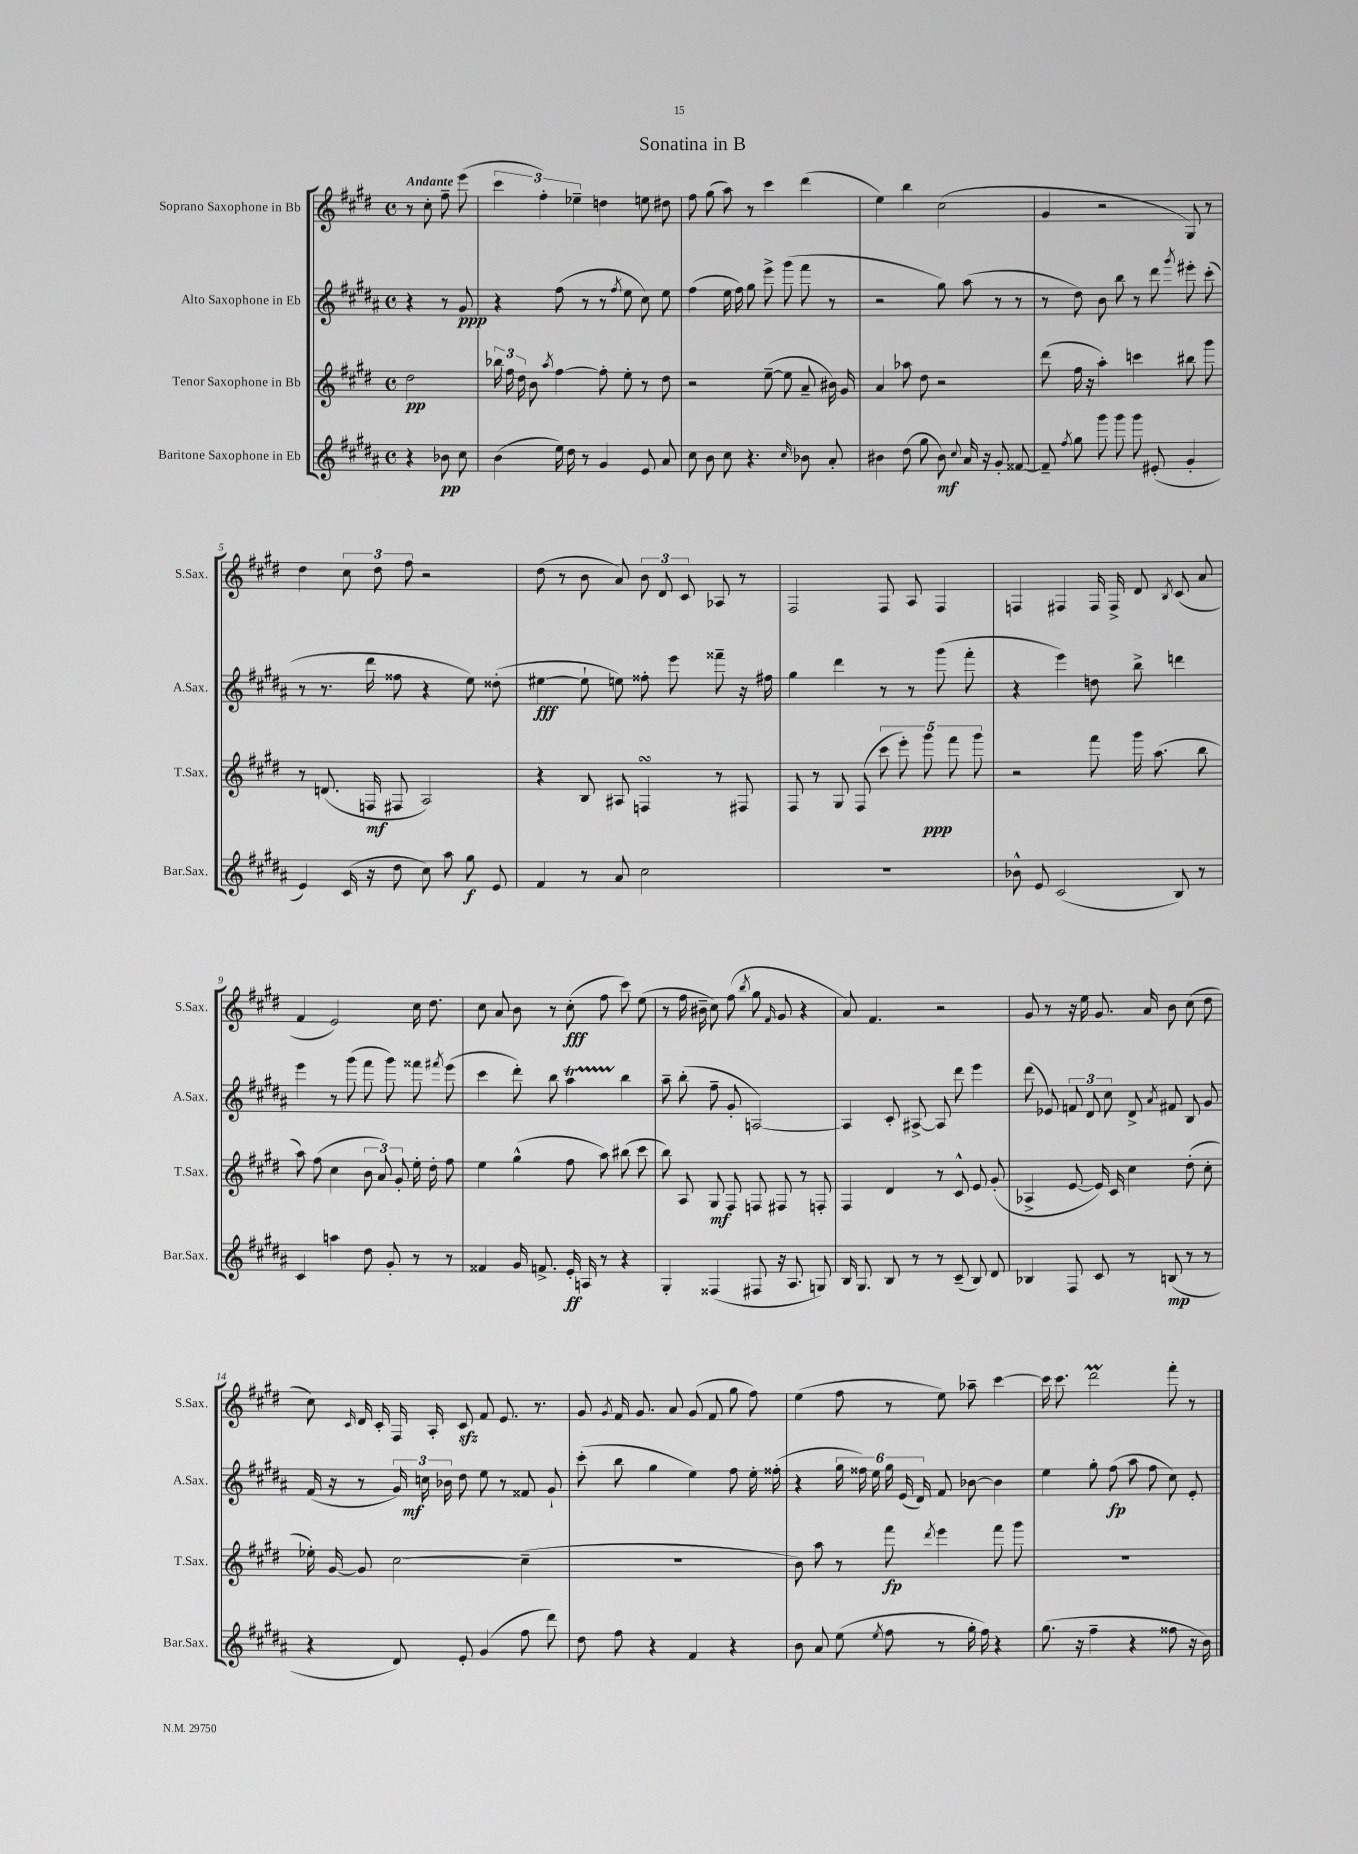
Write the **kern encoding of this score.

**kern	**dynam	**kern	**dynam	**kern	**dynam	**kern	**dynam
*part4	*part4	*part3	*part3	*part2	*part2	*part1	*part1
*staff4	*staff4	*staff3	*staff3	*staff2	*staff2	*staff1	*staff1
*I"Baritone Saxophone in Eb	*	*I"Tenor Saxophone in Bb	*	*I"Alto Saxophone in Eb	*	*I"Soprano Saxophone in Bb	*
*I'Bar.Sax.	*	*I'T.Sax.	*	*I'A.Sax.	*	*I'S.Sax.	*
*clefG2	*	*clefG2	*	*clefG2	*	*clefG2	*
*k[f#c#g#d#a#]	*	*k[f#c#g#d#]	*	*k[f#c#g#d#a#]	*	*k[f#c#g#d#]	*
*M4/4	*	*M4/4	*	*M4/4	*	*M4/4	*
*met(c)	*	*met(c)	*	*met(c)	*	*met(c)	*
=	=	=	=	=	=	=	=
!	!	!	!	!	!	!LO:TX:a:B:t=Andante	!
4r	.	2dd#\	pp	4r	.	8r	.
.	.	.	.	.	.	8cc#'\	.
8b-X\	pp	.	.	8r	.	8ff#~\	.
8cc#\	.	.	.	8g#/	ppp	(8eee\	.
=1	=1	=1	=1	=1	=1	=1	=1
(4b\	.	24bb-X\	.	4r	.	6ccc#\	.
.	.	24ff#\	.	.	.	.	.
.	.	24dd#\	.	.	.	.	.
.	.	8b\	.	.	.	.	.
.	.	.	.	.	.	6ff#'\)	.
.	.	8qaa/	.	.	.	.	.
16ee\)	.	[4ff#\	.	(8ff#\	.	.	.
16dd#\	.	.	.	.	.	.	.
.	.	.	.	.	.	6ee-X~\	.
8r	.	.	.	8r	.	.	.
4g#/	.	8ff#'\]	.	8r	.	4ddn\	.
.	.	.	.	8qff#/	.	.	.
.	.	8ee'\	.	8ee\	.	.	.
8e/	.	8r	.	8cc#\)	.	8een\	.
8a#/	.	8dd#\	.	8ee\	.	8dd#X\	.
=2	=2	=2	=2	=2	=2	=2	=2
8cc#\	.	2r	.	(4ff#\	.	8ff#\	.
8b\	.	.	.	.	.	(8gg#\	.
8cc#\	.	.	.	16ee\	.	8aa\)	.
.	.	.	.	16ff#\)	.	.	.
4.r	.	.	.	8gg#\	.	8r	.
.	.	([8ee~\	.	8eee^\	.	4ccc#\	.
.	.	8ee\]	.	(8ggg#\	.	.	.
16qqcc#/	.	.	.	.	.	.	.
8b-X\	.	8a~/	.	8fff#\	.	(4ddd#\	.
8a#'/	.	16b#X\)	.	8r	.	.	.
.	.	16g#/	.	.	.	.	.
=3	=3	=3	=3	=3	=3	=3	=3
4b#X\	.	4a/	.	2r	.	4ee\)	.
(8dd#\	.	8aa-X\	.	.	.	4bb\	.
8gg#\	.	8dd#\	.	.	.	.	.
8b#\)	mf	2r	.	8gg#\)	.	(2cc#\	.
8qqcc#/	.	.	.	.	.	.	.
16a#/	.	.	.	(8aa#\	.	.	.
16r	.	.	.	.	.	.	.
8g#'/	.	.	.	8r	.	.	.
[8f##X/	.	.	.	8r	.	.	.
=4	=4	=4	=4	=4	=4	=4	=4
8f##~/]	.	(8ddd#\	.	8r	.	4g#/	.
8qff#/	.	.	.	.	.	.	.
8gg#\	.	16ff#\	.	8dd#\)	.	.	.
.	.	16r	.	.	.	.	.
8ggg#\	.	4aa'\)	.	8b\	.	2r	.
8ggg#\	.	.	.	8bb\	.	.	.
8ggg#\	.	4cccn\	.	8r	.	.	.
(8e#X'/	.	.	.	8ddd#\	.	.	.
.	.	.	.	8qggg#/	.	.	.
4g#'/	.	8bb#X\	.	8eee#X'\	.	8G#/)	.
.	.	8ggg#\	.	(8ccc#'\	.	8r	.
!!LO:LB:g=z
=5	=5	=5	=5	=5	=5	=5	=5
4e/)	.	8r	.	8r	.	4dd#\	.
.	.	(8.dn/	.	8.r	.	.	.
(16c#/	.	.	.	.	.	12cc#\	.
16r	.	16Fn/	mf	16ddd#\	.	.	.
.	.	.	.	.	.	12dd#\	.
8dd#\	.	8F#X/	.	8ff##X\	.	.	.
.	.	.	.	.	.	12ff#\	.
8cc#\)	.	2A/)	.	4r	.	2r	.
8aa#\	.	.	.	.	.	.	.
8gg#\	f	.	.	8ee\)	.	.	.
8e/	.	.	.	(8dd##X'\	.	.	.
=6	=6	=6	=6	=6	=6	=6	=6
4f#/	.	4r	.	[4ee#X\	fff	(8dd#\	.
.	.	.	.	.	.	8r	.
8r	.	8B/	.	8ee#`\]	.	8b\	.
8a#/	.	8A#X/	.	8een\)	.	8a/)	.
2cc#\	.	4FnsSSs/	.	8ff##X'\	.	12b\	.
.	.	.	.	.	.	12d#/	.
.	.	.	.	8eee\	.	.	.
.	.	.	.	.	.	12c#/	.
.	.	8r	.	8fff##X~\	.	8A-X/	.
.	.	8F#X/	.	16r	.	8r	.
.	.	.	.	16ff#X\	.	.	.
=7	=7	=7	=7	=7	=7	=7	=7
1r	.	8F#/	.	4gg#\	.	2F#/	.
.	.	8r	.	.	.	.	.
.	.	8G#/	.	4ddd#\	.	.	.
.	.	(8F#/	.	.	.	.	.
.	.	10ccc#\	.	8r	.	8F#/	.
.	.	10eee'\)	.	.	.	.	.
.	.	.	.	8r	.	8A/	.
.	.	10ggg#\	ppp	.	.	.	.
.	.	.	.	(8ggg#\	.	4F#/	.
.	.	10fff#\	.	.	.	.	.
.	.	.	.	8fff#'\	.	.	.
.	.	10ggg#\	.	.	.	.	.
=8	=8	=8	=8	=8	=8	=8	=8
8b-X^^\	.	2r	.	4r	.	4Fn/	.
8e/	.	.	.	.	.	.	.
(2c#/	.	.	.	4eee\)	.	4F#X/	.
.	.	8fff#\	.	8ddn\	.	16F#/	.
.	.	.	.	.	.	16F#^/	.
.	.	16ggg#\	.	8bb^\	.	8d#/	.
.	.	(8.aa\	.	.	.	.	.
.	.	.	.	.	.	8qB/	.
8B/)	.	.	.	4dddn\	.	(8c#/	.
8r	.	8bb\	.	.	.	8a/	.
!!LO:LB:g=z
=9	=9	=9	=9	=9	=9	=9	=9
4c#/	.	8aa\)	.	4eee\	.	4f#/	.
.	.	(8ff#\	.	.	.	.	.
4aan\	.	4cc#\	.	8r	.	2e/)	.
.	.	.	.	(8ggg#\	.	.	.
8dd#\	.	12b\	.	8fff#\	.	.	.
.	.	12a/)	.	.	.	.	.
8g#'/	.	.	.	8ggg#\)	.	.	.
.	.	12g#'/	.	.	.	.	.
8r	.	16ee'\	.	8fff##X\	.	16cc#\	.
.	.	16dd#'\	.	.	.	8.dd#\	.
.	.	.	.	8qfff#X/	.	.	.
8r	.	8ff#\	.	(8eee\	.	.	.
=10	=10	=10	=10	=10	=10	=10	=10
4f##X/	.	4ee\	.	4ccc#\	.	8cc#\	.
.	.	.	.	.	.	8a/	.
16g#/	.	(4gg#^^\	.	8ddd#'\)	.	8b\	.
8.fn^/	.	.	.	.	.	.	.
.	.	.	.	8bb\	.	8r	.
16e'/	ff	8ff#\	.	4aa#t\	.	(8cc#'\	fff
16An/	.	.	.	.	.	.	.
8r	.	8aa\)	.	.	.	8ff#\	.
4r	.	(8bb#X\	.	4bb\	.	8ccc#\)	.
.	.	8ccc#\	.	.	.	(8ee\	.
=11	=11	=11	=11	=11	=11	=11	=11
4G#'/	.	8bb\)	.	8aa#~\	.	8r	.
.	.	8A/	.	(8bb'\	.	16ff#\	.
.	.	.	.	.	.	16b#X~\	.
(4F##X/	.	8G#/	mf	8ff#~\	.	8cc#\)	.
.	.	8F#/	.	8g#'/	.	(8ff#\	.
.	.	.	.	.	.	8qbb/	.
8F#X/	.	8Fn/	.	[2An/)	.	8gg#\	.
.	.	.	.	.	.	16qqf#/	.
16r	.	8F#X/	.	.	.	8g#/	.
8.A#/	.	.	.	.	.	.	.
.	.	8r	.	.	.	4r	.
8Gn/)	.	8Fn'/	.	.	.	.	.
=12	=12	=12	=12	=12	=12	=12	=12
16B/	.	4F#/	.	4A/]	.	8a/)	.
8.G#/	.	.	.	.	.	.	.
.	.	.	.	.	.	4.f#/	.
8B/	.	4d#/	.	8c#'/	.	.	.
8r	.	.	.	[8A#X^/	.	.	.
8r	.	8r	.	8A#/]	.	2r	.
(8c#~/	.	8c#^^/	.	8ddd#\	.	.	.
8B/)	.	8e/	.	4eee\	.	.	.
8d#/	.	(8g#'/	.	.	.	.	.
=13	=13	=13	=13	=13	=13	=13	=13
4B-X/	.	4A-X^/	.	(8ddd#\	.	8g#/	.
.	.	.	.	8e-X/)	.	8r	.
8F#/	.	[8e/	.	12fn/	.	16r	.
.	.	.	.	.	.	16ee\	.
.	.	.	.	12d#/	.	.	.
8c#/	.	16e/])	.	.	.	8.g#/	.
.	.	.	.	12cc#\	.	.	.
.	.	16c#/	.	.	.	.	.
8r	.	4cc#\	.	8d#^/	.	.	.
.	.	.	.	.	.	16a/	.
.	.	.	.	8qa#/	.	.	.
(8Bn/	mp	.	.	8f#X/	.	8b\	.
8r	.	(8dd#'\	.	8B/	.	(8cc#\	.
8r	.	8cc#'\	.	8g#/	.	8dd#\	.
!!LO:LB:g=z
=14	=14	=14	=14	=14	=14	=14	=14
4r	.	16ee-X'\)	.	(16f#/	.	8cc#\)	.
.	.	[16g#/	.	16r	.	.	.
.	.	.	.	.	.	16qqc#/	.
.	.	8g#/]	.	8r	.	16d#/	.
.	.	.	.	.	.	16c#'/	.
8d#/)	.	[2cc#\	.	24g#/)	.	16F#/	.
.	.	.	.	24ccn\	mf	.	.
.	.	.	.	.	.	16A'/	.
.	.	.	.	24b-X\	.	.	.
8e'/	.	.	.	8dd#\	.	8c#zz/	.
(4g#/	.	.	.	8ee\	.	8f#/	.
.	.	.	.	8r	.	8.e/	.
8ff#\	.	(4cc#~\]	.	8f##X/	.	.	.
.	.	.	.	.	.	8.r	.
8ddd#\)	.	.	.	8g#`/	.	.	.
=15	=15	=15	=15	=15	=15	=15	=15
8dd#\	.	1r	.	(8ccc#'\	.	8g#/	.
.	.	.	.	.	.	8qg#/	.
8ff#\	.	.	.	8bb\	.	16f#/	.
.	.	.	.	.	.	8.g#/	.
4r	.	.	.	4gg#\	.	.	.
.	.	.	.	.	.	8a/	.
4f#/	.	.	.	4ee\)	.	(8g#/	.
.	.	.	.	.	.	8f#/	.
4r	.	.	.	8ff#\	.	8gg#\	.
.	.	.	.	16ee'\	.	8ff#\)	.
.	.	.	.	(16ff##X'\	.	.	.
=16	=16	=16	=16	=16	=16	=16	=16
8b\	.	8b\)	.	4r	.	(4ee\	.
8a#/	.	8aa\	.	.	.	.	.
(8ee\	.	8r	.	24gg#\	.	8ff#\	.
.	.	.	.	24ff##X\)	.	.	.
.	.	.	.	24ee\	.	.	.
8qee/	.	.	.	.	.	.	.
8ff#\	.	8fff#\	fp	24gg#\	.	8r	.
.	.	.	.	(24e/	.	.	.
.	.	.	.	24d#/)	.	.	.
.	.	8qddd#/	.	.	.	.	.
8r	.	4eee\	.	8f#/	.	8ee\)	.
16gg#'\	.	.	.	[8b-X\	.	8aa-X~\	.
16ff#\)	.	.	.	.	.	.	.
4r	.	8fff#\	.	4b-\]	.	[4ccc#\	.
.	.	8ggg#\	.	.	.	.	.
=17	=17	=17	=17	=17	=17	=17	=17
(8.gg#\	.	1r	.	4ee\	.	16ccc#\]	.
.	.	.	.	.	.	8.ccc#\	.
16r	.	.	.	.	.	.	.
4ff#~\	.	.	.	8gg#'\	.	2ddd#m\	.
.	.	.	.	(8ff#\	fp	.	.
4r	.	.	.	8aa#\	.	.	.
.	.	.	.	8ff#\	.	.	.
8ff##X\	.	.	.	8cc#\)	.	8fff#'\	.
16r	.	.	.	8e'/	.	8r	.
16b\)	.	.	.	.	.	.	.
==	==	==	==	==	==	==	==
*-	*-	*-	*-	*-	*-	*-	*-
